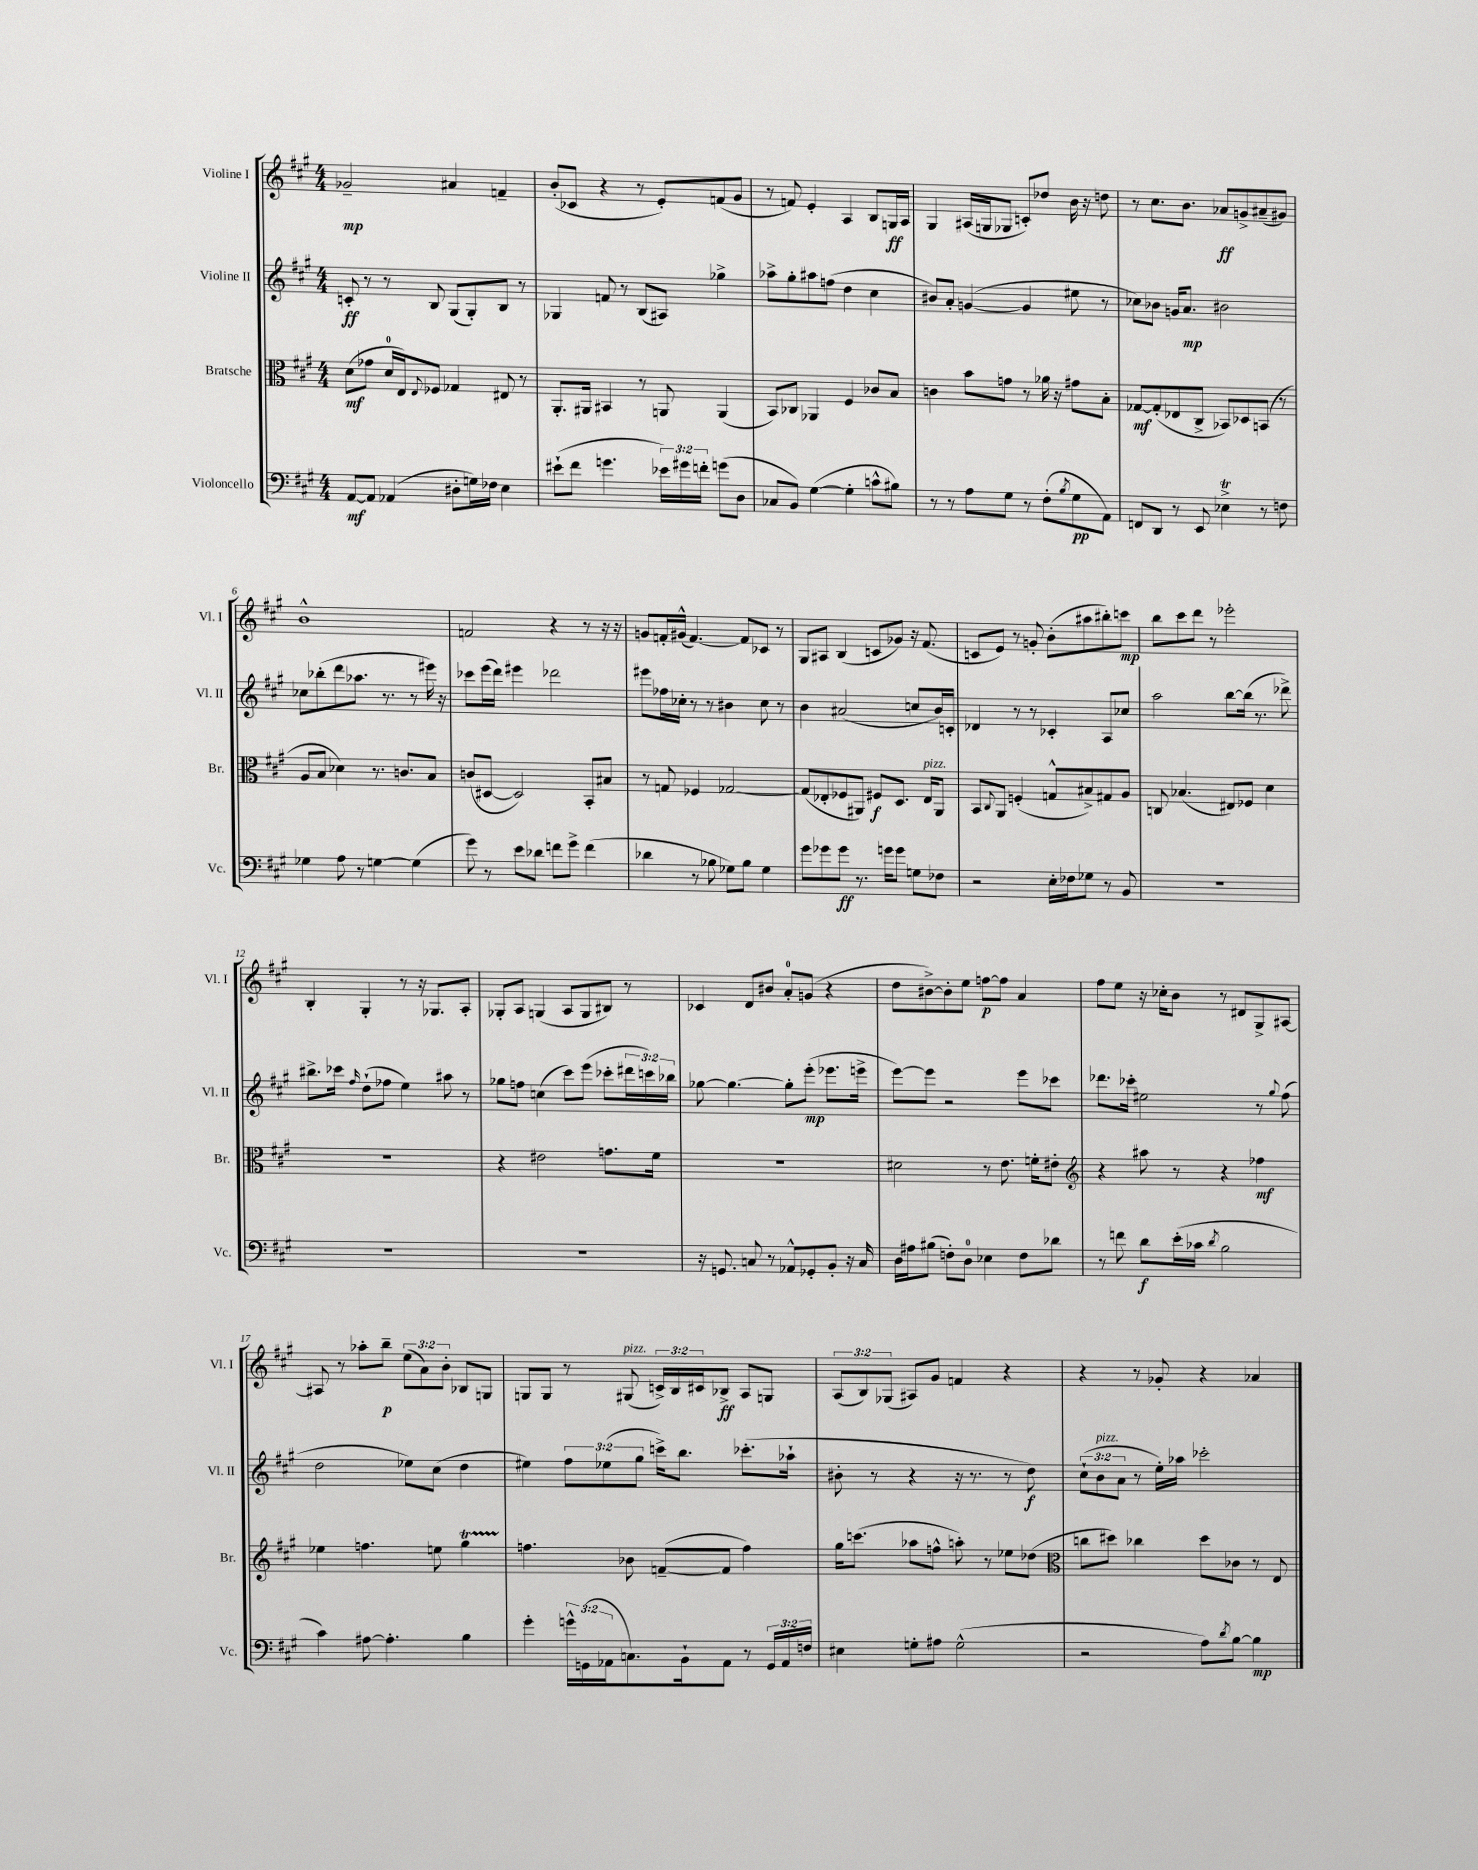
<<
\new StaffGroup <<
\new Staff = "s0" \with { instrumentName = "Violine I" shortInstrumentName = "Vl. I" } {
    \clef treble \key a \major \numericTimeSignature \time 4/4 \override Staff.TupletNumber.text = #tuplet-number::calc-fraction-text
    ges'2--\mp ais'4 f'4-- |
    b'8-.( ces'8 r4 r8 e'8-.) f'8( gis'8 |
    r8 f'8) e'4-. a4 b8 g16\ff a16 |
    gis4 ais16( g16 ges8 c'8-.) des''8 b'16 r16 d''8 |
    r8 cis''8. b'8. aes'8\ff g'8-> ais'8--( gis'8) |
    b'1-^ |
    f'2 r4 r8 r16 r16 |
    g'8 f'16-. gis'16-^( f'4.~) f'8 ces'8 r8 |
    gis8 ais8 b4( c'8 ges'8) r16 fis'8.( |
    c'8 e'8) r8 g'8-. b'8-.( ais''8 bis''8-.) c'''8\mp |
    b''8 cis'''8 d'''8 r8 ees'''2-. |
    b4-. gis4-. r8 r16 ges8. a8-. |
    ges8-. a8 g4( a8 g8 bis8) r8 |
    ces'4 d'8 bis'8 a'8-0-. g'8( r4 |
    d''8 bis'8~->) bis'8-. e''8 f''8~\p f''8 a'4 |
    fis''8 e''8 r16 ces''16-. b'8 r8 dis'8 gis8-> ais8~ |
    ais8 r8 aes''8-. b''8--\p \tuplet 3/2 { e''8( a'8) b'8-. } bes8 g8 |
    g8 g8 r8 gis8^\markup { \italic "pizz." }( \tuplet 3/2 { c'16->) b16 cis'16 } bes8->\ff a8 g8 |
    \tuplet 3/2 { a8( b8) ges8( } ais8) gis'8 f'4 r4 |
    r4 r8 ges'8-. r4 aes'4 \bar "|." |
}
\new Staff = "s1" \with { instrumentName = "Violine II" shortInstrumentName = "Vl. II" } {
    \clef treble \key a \major \numericTimeSignature \time 4/4 \override Staff.TupletNumber.text = #tuplet-number::calc-fraction-text
    c'8-.\ff r8 r8 b8 gis8( gis8-.) b8 r8 |
    ges4 f'8 r8 b8( ais8) ges''4-> |
    aes''8-> gis''8-. ais''8 f''8( d''4 cis''4 |
    bis'8) a'8-. g'4~( g'4 eis''8 r8 |
    ces''8) bes'8 g'16 a'8.\mp bis'2 |
    ces''8 bes''8-.( d'''8 aes''8. r8. r8 eis'''16) r16 |
    ces'''8 e'''16( d'''16) eis'''4 des'''2 |
    eis'''8 fes''16 ces''16-. r8 r8 bis'4 ces''8 r8 |
    b'4 ais'2( c''8 b'16) c'16-. |
    des'4 r8 r8 ces'4-. a8 ces''8 |
    a''2 b''8~ b''16( r8. des'''8->) |
    bis''8.-> ces'''16 \grace { fis''16 } d''8-!( fes''8 e''4) ais''8 r8 |
    ges''8 f''8 c''4( cis'''8) e'''8( ces'''8-. \tuplet 3/2 { dis'''16 c'''16) bes''16 } |
    ges''8~ ges''4.~ ges''8-. e'''8-.\mp( ees'''8. e'''16-> |
    e'''8~) e'''8 r2 e'''8 ces'''8 |
    des'''8. ces'''16-. eis''2 r8 \appoggiatura { gis''8 } fis''8( |
    d''2 ees''8) cis''8( d''4 |
    eis''4) \tuplet 3/2 { fis''8 ees''8( gis''8 } c'''16->) b''8. ces'''8.-.( aes''16-! |
    bis'8-. r8 r4 r16 r8. r8 d''8\f) |
    \tuplet 3/2 { cis''8-!( b'8^\markup { \italic "pizz." } a'8 } r8 e''16-.) aes''16 ces'''2-. \bar "|." |
}
\new Staff = "s2" \with { instrumentName = "Bratsche" shortInstrumentName = "Br." } {
    \clef alto \key a \major \numericTimeSignature \time 4/4
    d'8\mf( ges'8 d'16-0 e16) \appoggiatura { e8 } fes8 ges4 eis8 r8 |
    a,8.-. ais,16 bis,4 r8 a,8 a,4( |
    b,8) ces8 aes,4 fis4 ces'8 b8 |
    c'4 b'8 g'8 r8 aes'16 r16 gis'8 b8-. |
    ges8~\mf ges8-.( ees8 cis8-> bes,8) des8 b,8( r8 |
    a8 b8 des'4) r8. c'8. b8 |
    c'8( dis8~ dis2) b,8-. bis8 |
    r8 g8 fes4 ges2~ |
    ges8( ees8-. fes8 ais,8) fis8\f d8. ees16^\markup { \italic "pizz." } ais,8 |
    b,8 \appoggiatura { cis8 } a,8 f4-.( g8-^ bis8->) gis8 a8 |
    c8 bes4.( eis8) fes8 d'4 |
    R1 |
    r4 eis'2 g'8. fis'16 |
    r1 |
    dis'2 r8 e'8. f'16-. eis'8-. |
    \clef treble r4 ais''8 r8 r4 fes''4\mf |
    ees''4 f''4. e''8 gis''4\startTrillSpan |
    f''4.\stopTrillSpan bes'8 f'8~--( f'8 f''4) |
    gis''16 c'''8.( aes''8 f''8-^ a''8-.) r8 ees''8 des''8( |
    \clef alto c''8 dis''8) ces''4 dis''8 ces'8 r8 e8 \bar "|." |
}
\new Staff = "s3" \with { instrumentName = "Violoncello" shortInstrumentName = "Vc." } {
    \clef bass \key a \major \numericTimeSignature \time 4/4 \override Staff.TupletNumber.text = #tuplet-number::calc-fraction-text
    a,8~\mf a,8 aes,4( dis8-. g16) fes16 e4 |
    eis'8-!( fis'8 g'4. \tuplet 3/2 { ees'16) gis'16 f'16-. } g'8( d8 |
    ces8 b,8) gis4~( gis4-. c'8-^ bis8) |
    r8 r8 a8 gis8 r8 fis8-.( \acciaccatura { b8 } gis8\pp a,8) |
    f,8 d,8 r8 e,8 ees4->\trill r8 f8 |
    ges4 a8 r8 g4~ g4( |
    gis'8) r8 e'8 des'8 f'8 gis'8-> f'4( |
    des'4 r8 bes8 ges8) bes8 ges4 |
    gis'8 ges'8 ges'8\ff r8. g'16 g'8 g8 fes8 |
    r2 e16-. fes16 ges8 r8 b,8 |
    R1 |
    R1 |
    R1 |
    r16 g,8. c8 r8 aes,8-^ ges,8-. b,8-. r16 c16 |
    d16 ais16 bis8( f8-.) d8-0 ees4 f8 des'8 |
    r8 f'8 d'8\f e'16-.( ces'16 \acciaccatura { d'8 } b2 |
    cis'4) ais8~ ais4.-. b4 |
    gis'4-. \tuplet 3/2 { g'16-^ g,16( aes,16 } c8.) b,16-! aes,8 r8 \tuplet 3/2 { g,16 aes,16 f16 } |
    eis4 g8-. ais8 g2-^( |
    r2 a8) \acciaccatura { d'8 } b8~ b4\mp \bar "|." |
}
>>
>>
